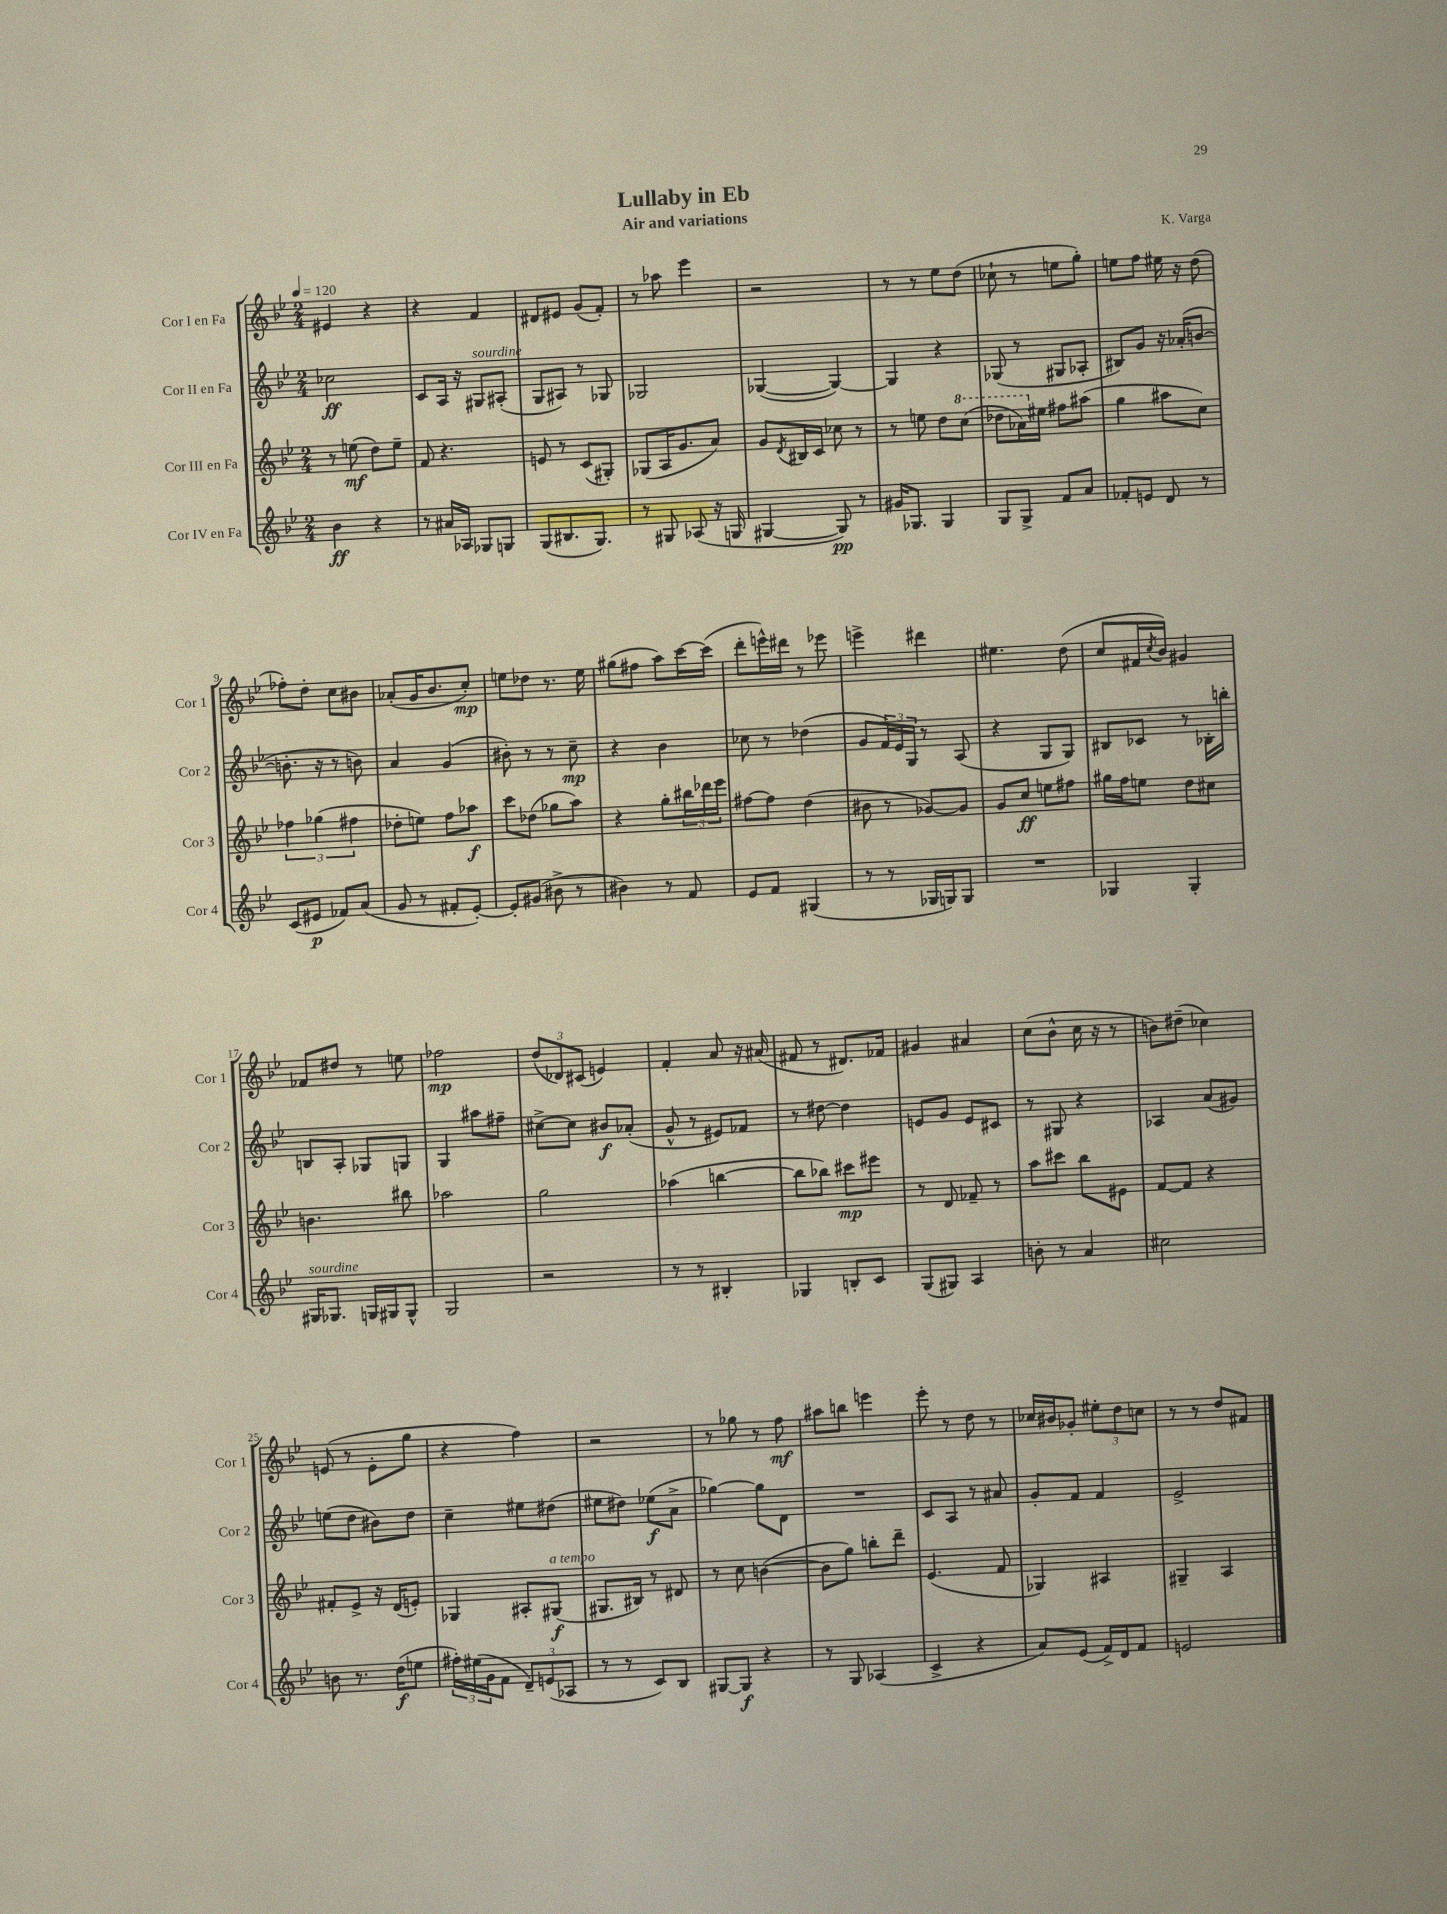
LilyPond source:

\header { title = "Lullaby in Eb" composer = "K. Varga" subtitle = "Air and variations" }
<<
\new StaffGroup <<
\new Staff = "s0" \with { instrumentName = "Cor I en Fa" shortInstrumentName = "Cor 1" } {
    \clef treble \key bes \major \numericTimeSignature \time 2/4 \tempo 4 = 120
    eis'4 r4 |
    r4 f'4 |
    dis'8 eis'8 g'8( f'8-.) |
    r8 aes''8 ees'''4 |
    r2 |
    r8 r8 ees''8 d''8( |
    ces''8-! r8 e''8 g''8-.) |
    e''8 f''8 eis''16 r16 d''8( |
    fes''8-.) d''8-. c''8 bis'8 |
    aes'8-.( g'16 bes'8. c''8-.\mp) |
    e''8 des''8 r8. e''16 |
    gis''8( fis''8 a''8) c'''16~ c'''16( |
    d'''8-. e'''16-^) dis'''16 r8 ees'''8 |
    e'''4-> dis'''4 |
    eis''4. d''8( |
    c''8 fis'16 \acciaccatura { c''8 } bes'16) gis'4 |
    fes'8 dis''8 r8 e''8 |
    fes''2\mp |
    \tuplet 3/2 { d''8( des'8) cis'8( } e'4) |
    f'4-. a'8 r16 ais'16( |
    fis'8 r8 dis'8.) fes'16 |
    gis'4 ais'4 |
    c''8( bes'8-^ c''16 r16 r8 |
    b'8) dis''8--( ces''4) |
    e'8( r8 e'8-. g''8 |
    r4 f''4) |
    r2 |
    r8 ges''8 r8 f''8\mf |
    ais''8 b''8 e'''4 |
    ees'''8-. r8 d''8 r8 |
    ces''16 bis'16 ges'8-. \tuplet 3/2 { eis''8-. d''8 c''8 } |
    r8 r8 d''8 fis'8 \bar "|." |
}
\new Staff = "s1" \with { instrumentName = "Cor II en Fa" shortInstrumentName = "Cor 2" } {
    \clef treble \key bes \major \numericTimeSignature \time 2/4
    ces''2\ff |
    c'8 a16 r16 gis8^\markup { \italic "sourdine" } ais8-.( |
    g8 ais8) r8 ges8 |
    ges2 |
    ges4~( ges4~) |
    ges4 r4 |
    ges8( r8 gis8 aes8-. |
    bis8) g'8 r16 aes'16-.( b'8~ |
    b'8.-. r16 r8 b'8) |
    a'4 g'4( |
    bis'8-.) r8 r8 c''8--\mp |
    r4 bes'4 |
    ces''8 r8 des''4( |
    g'8 \tuplet 3/2 { f'16) ees'16 g16 } r8 a8( |
    r4 g8 g8) |
    bis8 ces'8 r8 bes16-. b''16-. |
    b8 a8-. ges8 g8 |
    g4 ais''8 fis''8-- |
    cis''8~-> cis''8 bis'8\f aes'8-.( |
    g'8-^ r8 eis'8) fes'8 |
    r8 dis''8~ dis''4 |
    e'8 g'8 e'8 cis'8 |
    r8 gis8 r4 |
    aes4 a'8( gis'8) |
    e''8( d''8 bis'8) d''8 |
    c''4-- eis''8 dis''8( |
    eis''8 dis''8) ees''8\f( a'8-> |
    ges''4~) ges''8 d'8 |
    R2 |
    c'8 a8 r8 ais'8 |
    g'8-. f'8 f'4 |
    ees'2-> \bar "|." |
}
\new Staff = "s2" \with { instrumentName = "Cor III en Fa" shortInstrumentName = "Cor 3" } {
    \clef treble \key bes \major \numericTimeSignature \time 2/4
    r8 e''8\mf( d''8) e''8-- |
    f'8 r4. |
    e'8 r8 c'8( gis8-.) |
    ges8( a16 g'8. a'8) |
    g'8 \acciaccatura { d'8 } bis16 c'16 ces''8 r8 |
    r8 e''8 d''8 \ottava #1 c'''8( |
    des'''8 aes''16) \ottava #0 eis''16 fis''8 ais''8( |
    g''4 ais''8 c''8) |
    \tuplet 3/2 { fes''4 ges''4( fis''4 } |
    des''8-. e''8) f''8 aes''8\f |
    c'''8 des''8( ges''8 a''8) |
    r4 g''8-. \tuplet 3/2 { bis''16 des'''16 ees'''16 } |
    fis''8~ fis''8 d''4( |
    bis'8 r8 ges'8~) ges'8 |
    g'8 c''8\ff e''8 fis''8 |
    gis''16 f''16 e''8 d''8 cis''8 |
    b'4. bis''8 |
    aes''2 |
    g''2 |
    aes''4( b''4~ |
    b''8 bes''8) cis'''8\mp eis'''8 |
    r8 d'8 fes'8-- r8 |
    a''8 cis'''8 bes''8 eis'8 |
    f'8~ f'8 r4 |
    fis'8-. ees'8-> r16 d'16( e'8-.) |
    ges4 ais8-. gis8\f^\markup { \italic "a tempo" }( |
    gis8. bis16) r8 dis'8 |
    r8 c''8 b'4~( |
    b'8 g''8) b''8-. d'''8-- |
    ees'4.( f'8 |
    ges4) ais4 |
    gis4-- a4 \bar "|." |
}
\new Staff = "s3" \with { instrumentName = "Cor IV en Fa" shortInstrumentName = "Cor 4" } {
    \clef treble \key bes \major \numericTimeSignature \time 2/4
    bes'4\ff r4 |
    r8 ais'16 aes16 ges8 g8 |
    g8( bis8. g8.) |
    r8 gis8 aes8( r16 g16 |
    gis4~ gis8\pp) r8 |
    gis'16 ges8. ges4 |
    g8 g8-> f'8 a'8 |
    fes'8-. e'8 d'8 r8 |
    c'8( eis'8\p fes'8) a'8( |
    g'8 r8 fis'8-. ees'8~-.) |
    ees'8-. gis'8( bis'8-> r8 |
    bis'4) r8 f'8 |
    ees'8 f'8 gis4( |
    r8 r8 ges16 g16) g8 |
    R2 |
    ges4 ges4-. |
    gis16^\markup { \italic "sourdine" } ges8. g16 gis16 gis8-^ |
    g2 |
    r2 |
    r8 r8 bis4-. |
    ges4 b8-. c'8 |
    g8( gis8) a4 |
    b'8-. r8 a'4 |
    cis''2 |
    b'8 r8. d''16\f( e''8 |
    \tuplet 3/2 { fis''16-.) eis''16( g'16 } f'8 \tuplet 3/2 { d'8--) e'8( aes8 } |
    r8 r8 c'8) bes8 |
    gis8~ gis8\f r4 |
    r8 g8 aes4( |
    c'4-> r4 |
    a'8) ees'8( f'16->) d'16 f'8 |
    e'2 \bar "|." |
}
>>
>>
